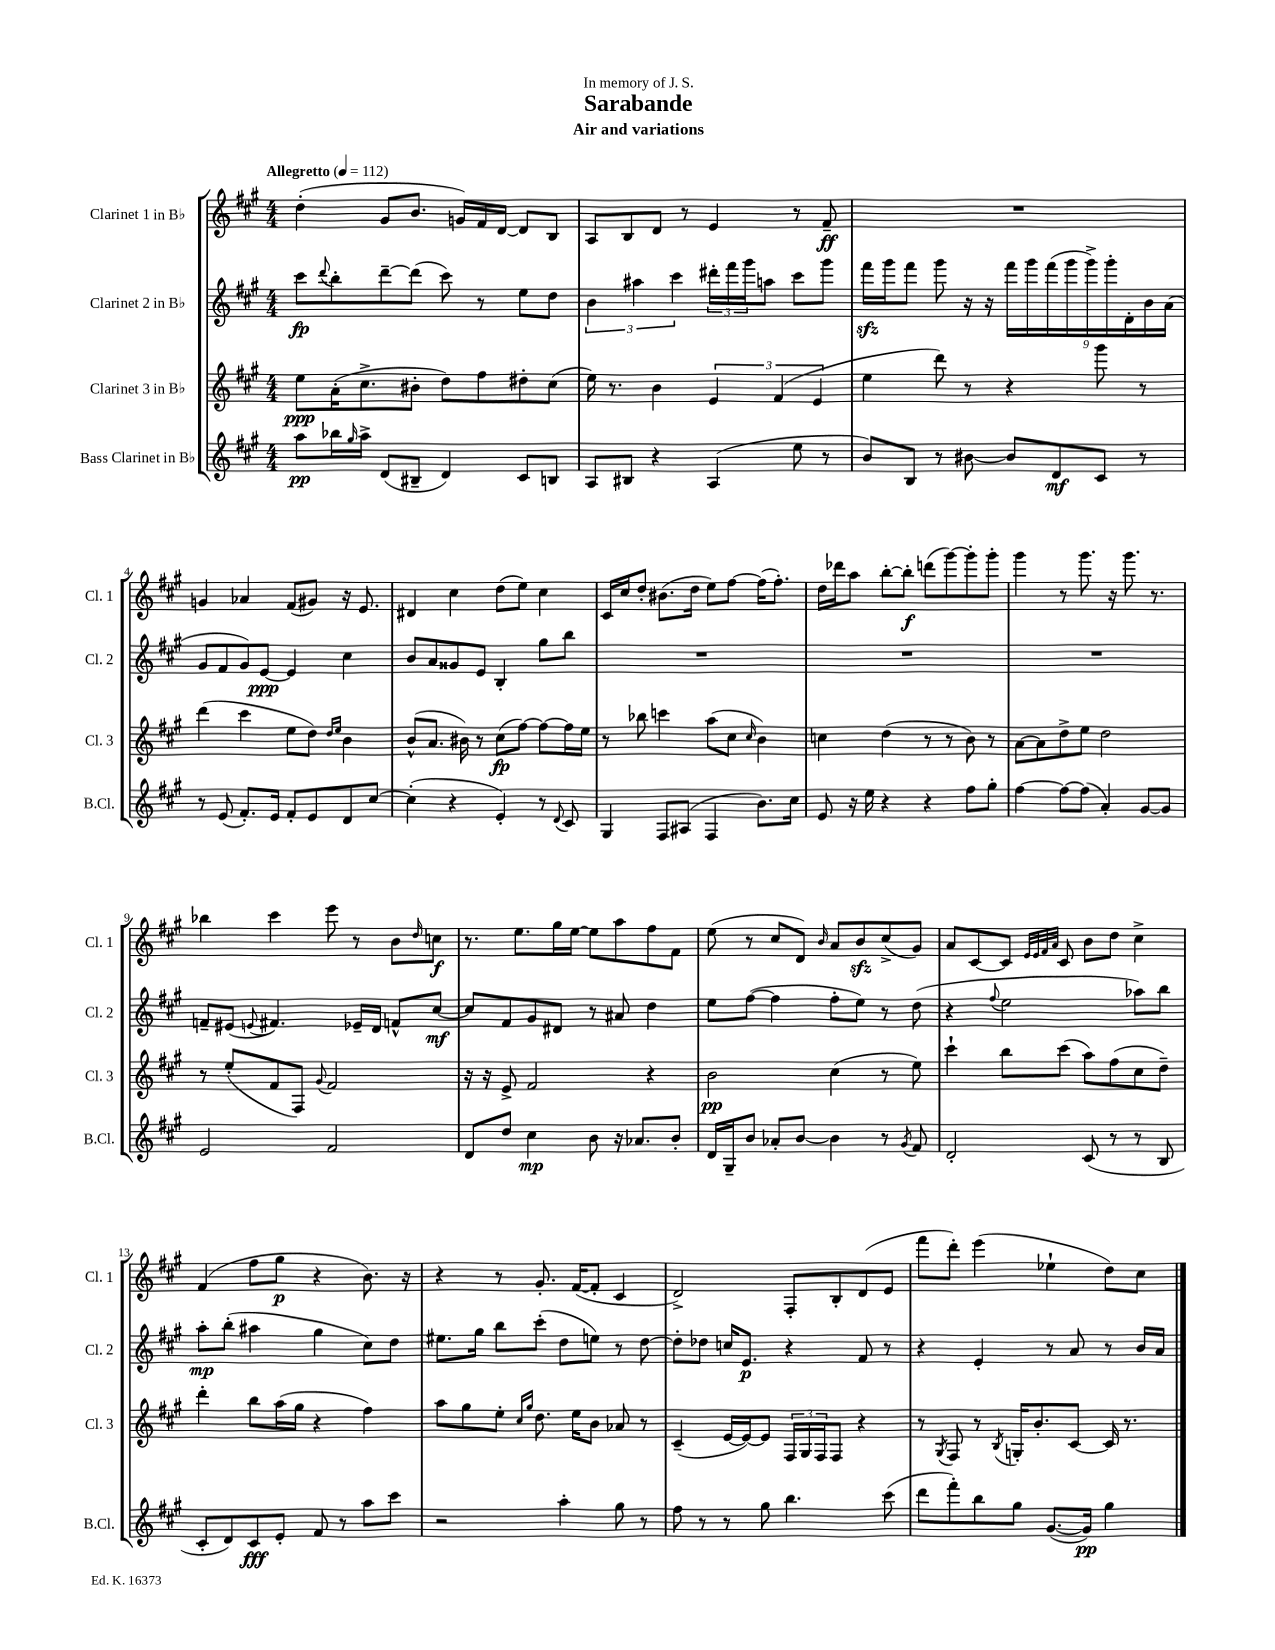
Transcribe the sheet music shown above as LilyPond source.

\header { title = "Sarabande" subtitle = "Air and variations" dedication = "In memory of J. S." }
<<
\new StaffGroup <<
\new Staff = "s0" \with { instrumentName = "Clarinet 1 in Bb" shortInstrumentName = "Cl. 1" } {
    \clef treble \key a \major \numericTimeSignature \time 4/4 \tempo "Allegretto" 4 = 112
    d''4-.( gis'8 b'8. g'16) fis'16 d'16~ d'8 b8 |
    a8 b8 d'8 r8 e'4 r8 fis'8--\ff |
    R1 |
    g'4 aes'4 fis'8( gis'8) r16 e'8. |
    dis'4 cis''4 d''8( e''8) cis''4 |
    cis'16 cis''16 d''8-. bis'8.( d''16 e''8) fis''8~ fis''16( fis''8.-.) |
    d''16 des'''16 a''8 b''8~-. b''8-.\f d'''8( gis'''8~) gis'''8-. gis'''8-. |
    gis'''4 r8 gis'''8. r16 gis'''8. r8. |
    bes''4 cis'''4 e'''8 r8 b'8 \grace { d''16 } c''8\f |
    r8. e''8. gis''16 e''16~ e''8 a''8 fis''8 fis'8 |
    e''8( r8 cis''8 d'8) \grace { b'16 } a'8 b'8\sfz cis''8->( gis'8) |
    a'8 cis'8~ cis'8 \grace { e'32 e'32 fis'32 a'32 } cis'8 b'8 d''8 cis''4-> |
    fis'4( fis''8 gis''8\p r4 b'8.) r16 |
    r4 r8 gis'8.-. fis'16~( fis'8-. cis'4 |
    d'2->) fis8-. b8-. d'8( e'8 |
    fis'''8 d'''8-.) e'''4( ees''4-! d''8) cis''8 \bar "|." |
}
\new Staff = "s1" \with { instrumentName = "Clarinet 2 in Bb" shortInstrumentName = "Cl. 2" } {
    \clef treble \key a \major \numericTimeSignature \time 4/4
    cis'''8\fp \appoggiatura { d'''8 } b''8-. d'''8~-- d'''8( cis'''8) r8 e''8 d''8 |
    \tuplet 3/2 { b'4 ais''4 cis'''4 } \tuplet 3/2 { dis'''16-. fis'''16 gis'''16 } a''8 cis'''8 gis'''8 |
    fis'''16\sfz gis'''16 fis'''8 gis'''8 r16 r16 \tuplet 9/8 { fis'''16 gis'''16 fis'''16( gis'''16 gis'''16->) gis'''16-. d'16-. b'16 a'16( } |
    gis'8 fis'8 gis'8) e'8~\ppp e'4 cis''4 |
    b'8 a'8 gisis'8 e'8 b4-. gis''8 b''8 |
    R1 |
    R1 |
    R1 |
    f'8-- eis'8( \appoggiatura { e'8 } fis'4.) ees'16-- d'16 f'8-^ cis''8~\mf |
    cis''8 fis'8 gis'8 dis'8 r8 ais'8 d''4 |
    e''8 fis''8~( fis''4 fis''8-. e''8) r8 d''8( |
    r4 \appoggiatura { fis''8 } e''2 aes''8) b''8 |
    a''8-.\mp b''8-.( ais''4 gis''4 cis''8) d''8 |
    eis''8. gis''16 b''8 cis'''8-.( d''8 e''8) r8 d''8~ |
    d''8-. des''8 c''16 e'8.\p r4 fis'8 r8 |
    r4 e'4-. r8 a'8 r8 b'16 a'16 \bar "|." |
}
\new Staff = "s2" \with { instrumentName = "Clarinet 3 in Bb" shortInstrumentName = "Cl. 3" } {
    \clef treble \key a \major \numericTimeSignature \time 4/4
    e''8\ppp a'16-.( cis''8.-> bis'8-. d''8) fis''8 dis''8-. cis''8( |
    e''16) r8. b'4 \tuplet 3/2 { e'4 fis'4( e'4 } |
    e''4 d'''8) r8 r4 gis'''8 r8 |
    d'''4( cis'''4 e''8 d''8) \grace { d''16 e''16 } b'4 |
    b'8-^( a'8. bis'16) r8 cis''8\fp( fis''8~) fis''8~ fis''16 e''16 |
    r8 bes''8 c'''4 a''8( cis''8 \grace { cis''16 } b'4) |
    c''4 d''4( r8 r8 b'8) r8 |
    a'8~ a'8 d''8-> e''8 d''2 |
    r8 e''8-.( fis'8 fis8) \appoggiatura { gis'8 } fis'2 |
    r16 r16 e'8-> fis'2 r4 |
    b'2\pp cis''4( r8 e''8) |
    cis'''4-! b''8 cis'''8( a''8) fis''8( cis''8 d''8--) |
    d'''4-. b''8 a''16( gis''16 r4 fis''4) |
    a''8 gis''8 e''8-. \grace { cis''16 gis''16 } d''8. e''16 b'8 aes'8 r8 |
    cis'4--( e'16~ e'16~) e'8 \tuplet 3/2 { fis16 gis16 fis16 } fis8 r4 |
    r8 \acciaccatura { gis8 } fis8 r8 \acciaccatura { b8 } g16-. b'8.-. cis'8~ cis'16 r8. \bar "|." |
}
\new Staff = "s3" \with { instrumentName = "Bass Clarinet in Bb" shortInstrumentName = "B.Cl." } {
    \clef treble \key a \major \numericTimeSignature \time 4/4
    a''8\pp bes''16 \grace { gis''16 } a''16-> d'8( bis8-- d'4) cis'8 b8 |
    a8 bis8 r4 a4( e''8 r8 |
    b'8) b8 r8 bis'8~ bis'8 d'8\mf cis'8 r8 |
    r8 e'8( fis'8.-.) e'16 fis'8-. e'8 d'8 cis''8~ |
    cis''4-.( r4 e'4-.) r8 \appoggiatura { d'8 } cis'8 |
    gis4 fis8 ais8( fis4 b'8.) cis''16 |
    e'8 r16 e''16 r4 r4 fis''8 gis''8-. |
    fis''4~ fis''8~ fis''8( a'4-.) gis'8~ gis'8 |
    e'2 fis'2 |
    d'8 d''8 cis''4\mp b'8 r16 aes'8. b'8-. |
    d'16 gis16-- b'8 aes'8-. b'8~ b'4 r8 \acciaccatura { gis'8 } fis'8 |
    d'2-. cis'8( r8 r8 b8 |
    cis'8-. d'8) cis'8\fff e'8-. fis'8 r8 a''8 cis'''8 |
    r2 a''4-. gis''8 r8 |
    fis''8 r8 r8 gis''8 b''4. cis'''8( |
    d'''8 fis'''8-.) b''8 gis''8 gis'8.~( gis'16\pp) gis''4 \bar "|." |
}
>>
>>
